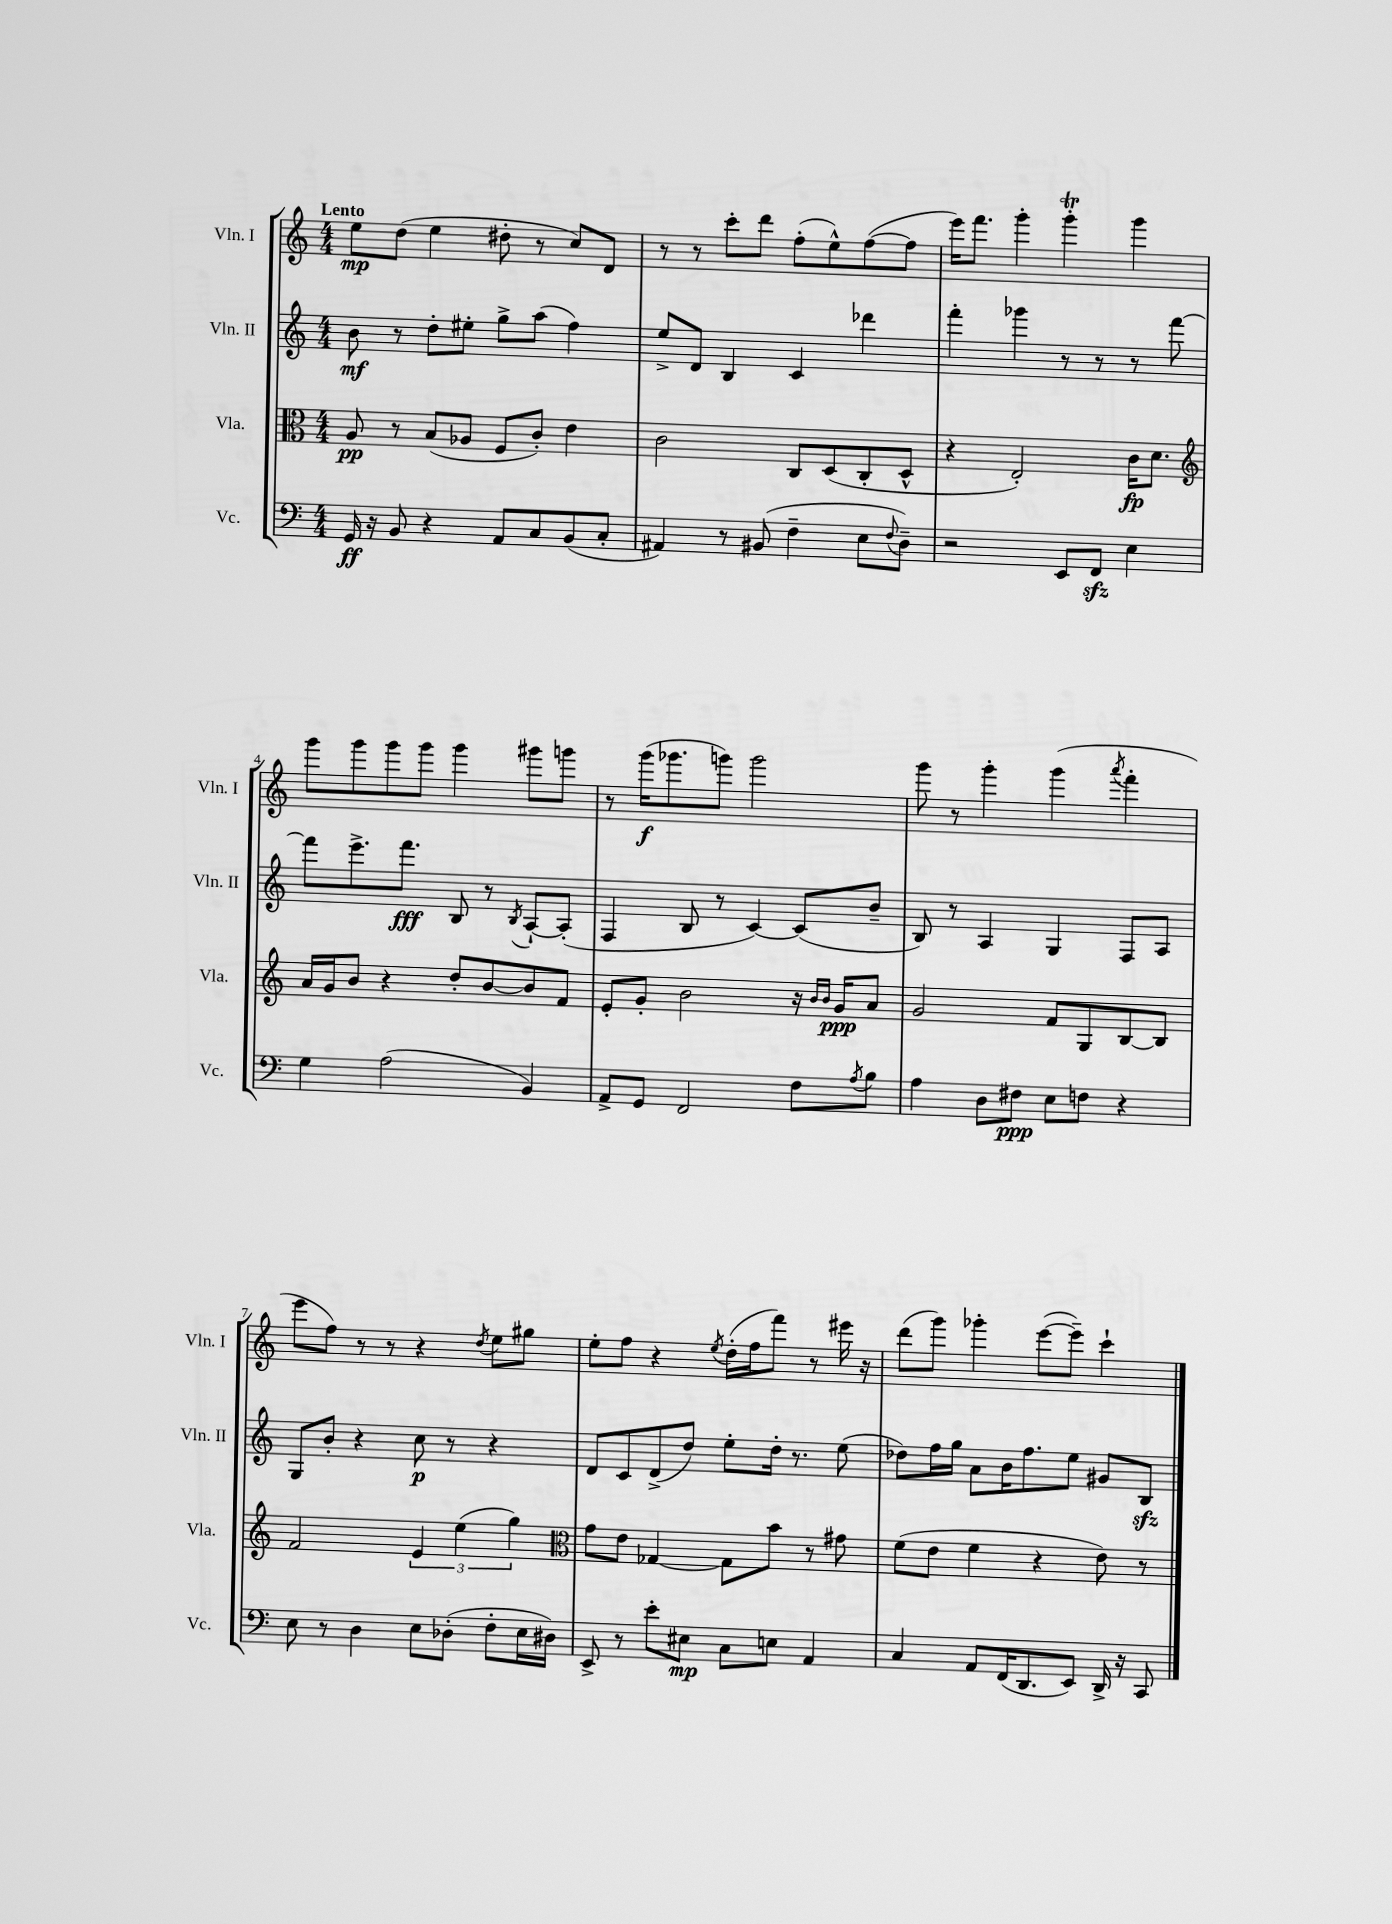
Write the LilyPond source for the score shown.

<<
\new StaffGroup <<
\new Staff = "s0" \with { instrumentName = "Vln. I" shortInstrumentName = "Vln. I" } {
    \clef treble \key c \major \numericTimeSignature \time 4/4 \tempo "Lento"
    e''8\mp d''8( e''4 dis''8-. r8 c''8) d'8 |
    r8 r8 c'''8-. d'''8 f''8-.( e''8-^) f''8~( f''8 |
    e'''16) f'''8. g'''4-. g'''4-.\trill g'''4 |
    g'''8 g'''8 g'''8 g'''8 g'''4 gis'''8 g'''8 |
    r8 g'''16\f( ges'''8. g'''8) g'''2 |
    g'''8 r8 g'''4-. g'''4( \acciaccatura { a'''8 } f'''4-. |
    e'''8 f''8) r8 r8 r4 \acciaccatura { d''8 } e''8 gis''8 |
    e''8-. f''8 r4 \acciaccatura { e''8 } d''16-.( f''16 f'''8) r8 eis'''16 r16 |
    d'''8( g'''8) ges'''4-. e'''8~( e'''8--) c'''4-! \bar "|." |
}
\new Staff = "s1" \with { instrumentName = "Vln. II" shortInstrumentName = "Vln. II" } {
    \clef treble \key c \major \numericTimeSignature \time 4/4
    b'8\mf r8 d''8-. eis''8-. g''8-> a''8( f''4) |
    e''8-> d'8 b4 c'4 des'''4 |
    f'''4-. ges'''4 r8 r8 r8 f'''8~ |
    f'''8 e'''8.-> f'''8.\fff b8 r8 \acciaccatura { b8 } a8~-! a8-.( |
    f4 b8 r8 c'4~) c'8( b'8-- |
    b8) r8 a4 g4 f8 a8 |
    g8 b'8-. r4 c''8\p r8 r4 |
    d'8 c'8 d'8->( d''8) e''8-. d''16-. r8. e''8( |
    des''8) f''16 g''16 a'8 b'16 f''8. e''8 gis'8 b8\sfz \bar "|." |
}
\new Staff = "s2" \with { instrumentName = "Vla." shortInstrumentName = "Vla." } {
    \clef alto \key c \major \numericTimeSignature \time 4/4
    a8\pp r8 b8( aes8 f8 c'8-.) e'4 |
    c'2 c8 d8( c8-. d8-^ |
    r4 e2-.) c'16\fp d'8. |
    \clef treble a'16 g'16 b'8 r4 d''8-. b'8~ b'8 f'8 |
    e'8-. g'8-. b'2 r16 \grace { b'16 b'16 } g'16\ppp a'8 |
    g'2 f'8 g8 b8~ b8 |
    f'2 \tuplet 3/2 { e'4 e''4( g''4) } |
    \clef alto g'8 e'8 ges4~ ges8 b'8 r8 gis'8 |
    f'8( e'8 f'4 r4 e'8) r8 \bar "|." |
}
\new Staff = "s3" \with { instrumentName = "Vc." shortInstrumentName = "Vc." } {
    \clef bass \key c \major \numericTimeSignature \time 4/4
    g,16\ff r16 b,8 r4 a,8 c8 b,8( c8-. |
    ais,4) r8 bis,8( f4-- e8 \appoggiatura { f8 } d8--) |
    r2 e,8 f,8\sfz e4 |
    g4 a2( b,4) |
    a,8-> g,8 f,2 f8 \acciaccatura { a8 } b8 |
    a4 d8 fis8\ppp e8 f8 r4 |
    e8 r8 d4 e8 des8-.( f8-. e16 dis16) |
    e,8-> r8 e'8-. eis8\mp c8 e8 a,4 |
    c4 a,8 f,16( d,8. e,8) d,16-> r16 c,8 \bar "|." |
}
>>
>>
